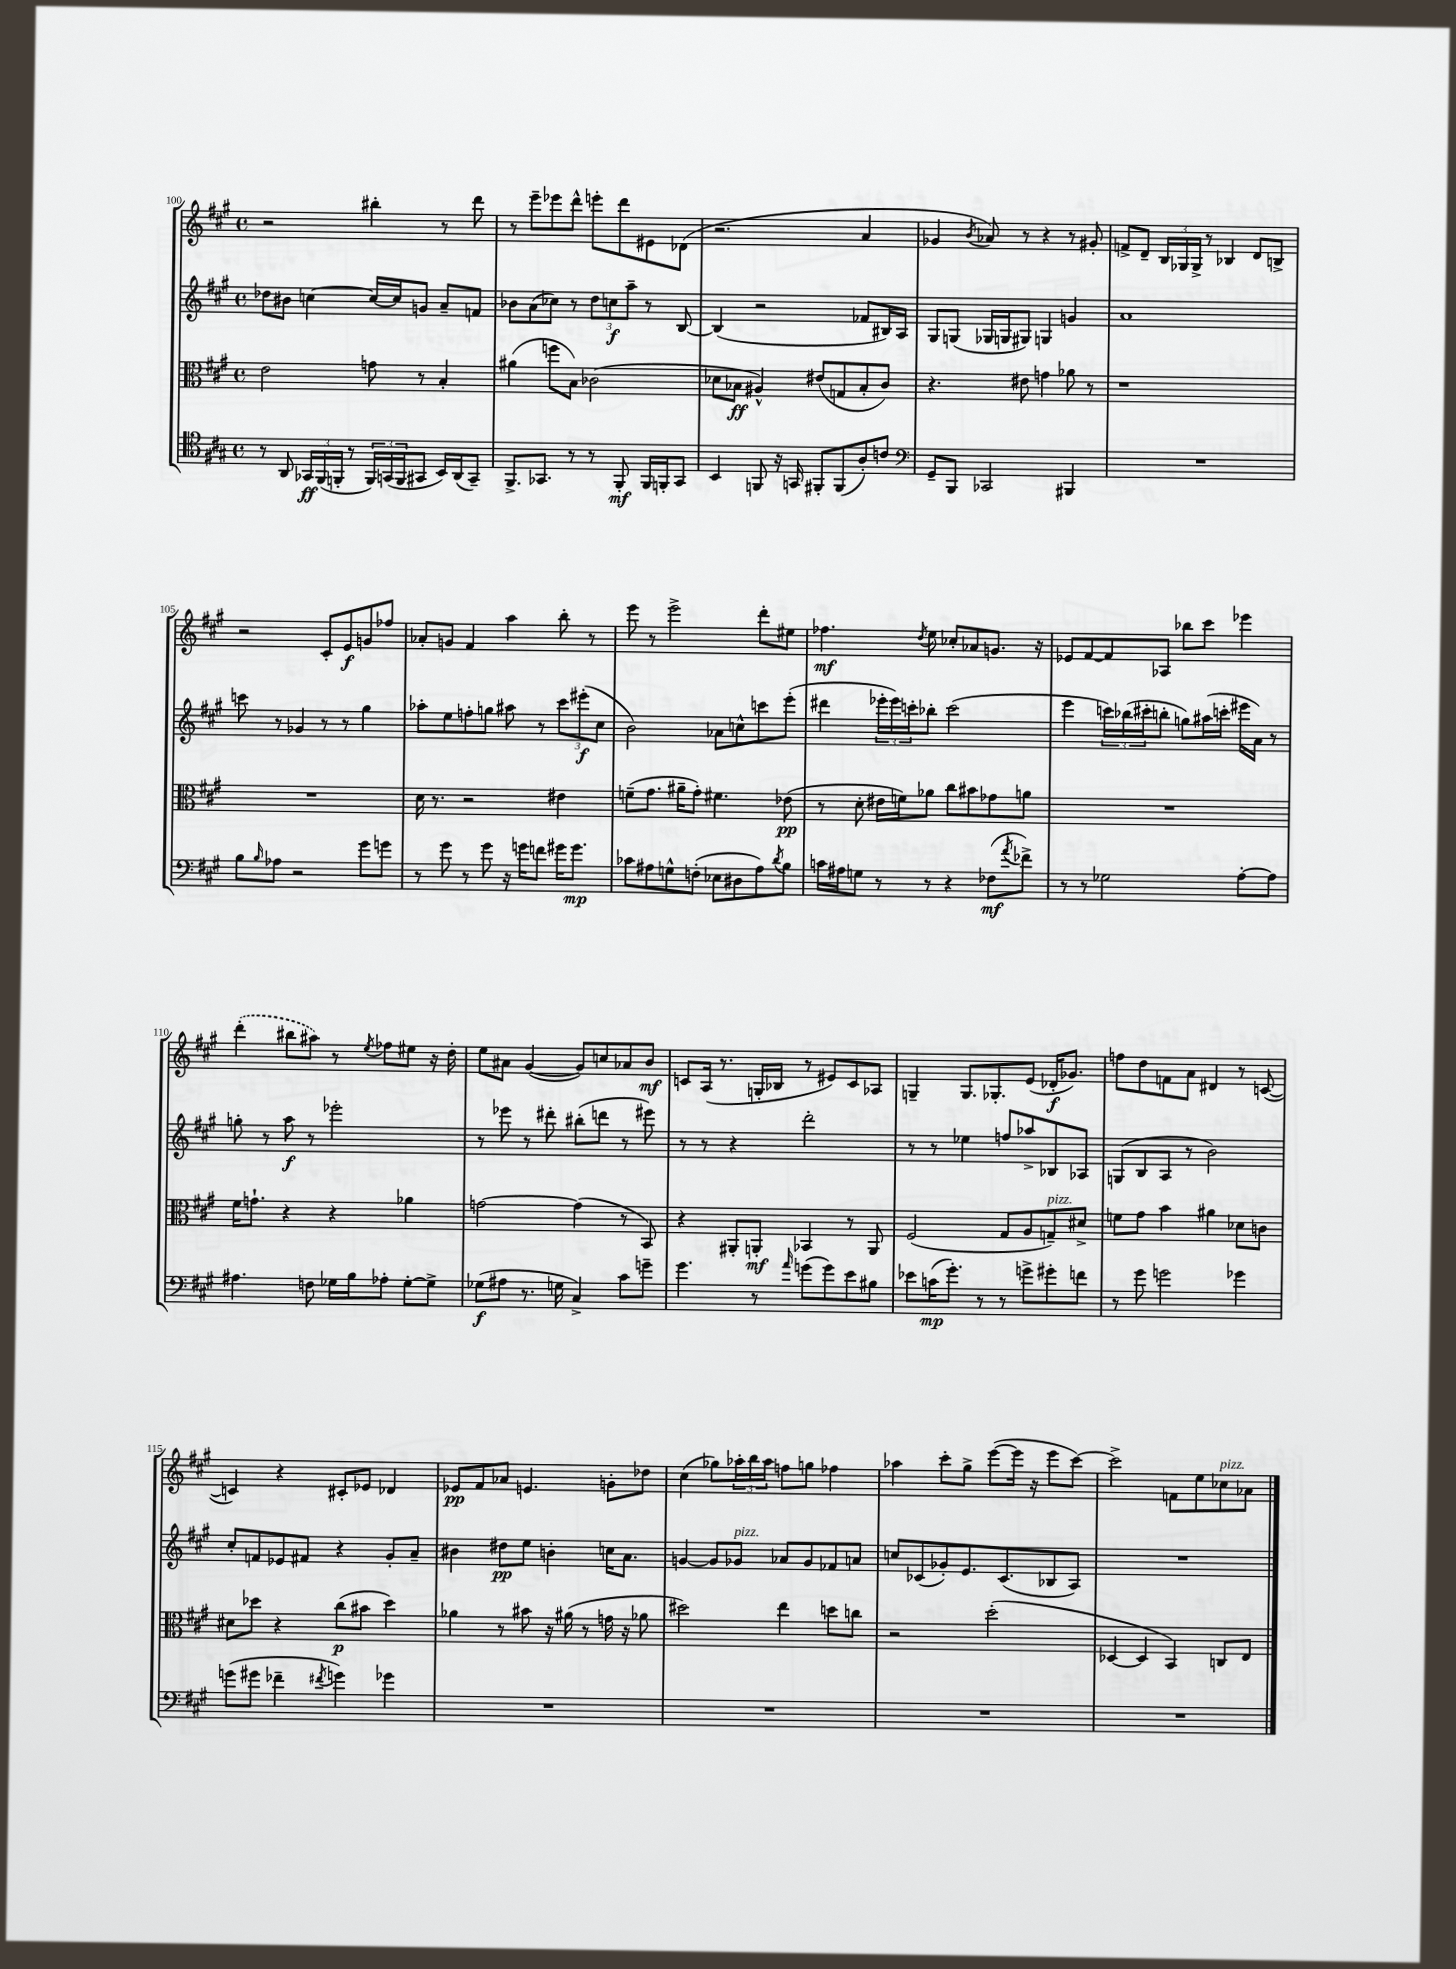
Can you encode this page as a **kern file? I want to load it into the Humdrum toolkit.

**kern	**dynam	**kern	**dynam	**kern	**dynam	**kern	**dynam
*part4	*part4	*part3	*part3	*part2	*part2	*part1	*part1
*staff4	*staff4	*staff3	*staff3	*staff2	*staff2	*staff1	*staff1
*clefC4	*	*clefC3	*	*clefG2	*	*clefG2	*
*k[f#c#g#]	*	*k[f#c#g#]	*	*k[f#c#g#]	*	*k[f#c#g#]	*
*M4/4	*	*M4/4	*	*M4/4	*	*M4/4	*
*met(c)	*	*met(c)	*	*met(c)	*	*met(c)	*
=100	=100	=100	=100	=100	=100	=100	=100
8r	.	2e\	.	8dd-X\L	.	2r	.
8AA/	.	.	.	8b#X\J	.	.	.
24GG-X/LL	ff	.	.	[4ccn\	.	.	.
(24FF#/	.	.	.	.	.	.	.
24FFn'/JJ	.	.	.	.	.	.	.
8r	.	.	.	.	.	.	.
24FF/LL)	.	8gn\	.	16cc/LL_	.	4bb#X'\	.
(24GGn/	.	.	.	.	.	.	.
.	.	.	.	16cc/J]	.	.	.
24FF/J	.	.	.	.	.	.	.
8GG#X/J	.	8r	.	8gn/J	.	.	.
16BB/LL)	.	4B'/	.	8a~/L	.	8r	.
(16AA/J	.	.	.	.	.	.	.
8GG#~/J)	.	.	.	8fn/J	.	8ddd\	.
=101	=101	=101	=101	=101	=101	=101	=101
8.FF#^/L	.	(4a#X\	.	8b-X\L	.	8r	.
.	.	.	.	(8a\	.	8eee~\L	.
8.GG-X/J	.	.	.	.	.	.	.
.	.	8ffn\L	.	8cc-X\J)	.	8eee-X\	.
8r	.	8B\J)	.	8r	.	8ddd^^\J	.
8r	.	(2c-X\	.	12dd\L	.	8eeen'\L	.
.	.	.	.	12ccn\	f	.	.
8FF#'/	mf	.	.	.	.	8ddd\	.
.	.	.	.	12aa~\J	.	.	.
16FF#/LL	.	.	.	8r	.	8e#X\	.
16FFn'/J	.	.	.	.	.	.	.
8GG-/J	.	.	.	[8B/	.	(8d-X\J	.
=102	=102	=102	=102	=102	=102	=102	=102
4BB/	.	8d-X\L	.	(4B/]	.	2.r	.
.	.	8B-X\J	ff	.	.	.	.
8FFn/	.	4A#X^^/)	.	2r	.	.	.
16r	.	.	.	.	.	.	.
16GGn/	.	.	.	.	.	.	.
8FF#X'/L	.	(8e#X/L	.	.	.	.	.
(8FF#/	.	8Gn/	.	.	.	.	.
8A'/)	.	8B-'/	.	8f-X/L	.	4a/	.
8cn/J	.	8c#/J)	.	16B#X/L)	.	.	.
.	.	.	.	16A/JJ	.	.	.
=103	=103	=103	=103	=103	=103	=103	=103
*clefF4	*	*	*	*	*	*	*
8GG#~/L	.	4.r	.	8G#/L	.	4g-X/	.
8BBB/J	.	.	.	(8Gn/J	.	.	.
.	.	.	.	.	.	8qb/	.
2CC-X/	.	.	.	16G-X/LL	.	8a-X/)	.
.	.	.	.	16Gn/J	.	.	.
.	.	8e#X\	.	8G#X/J)	.	8r	.
.	.	4gn\	.	4Gn/	.	4r	.
4BBB#X/	.	8a-X\	.	4gn/	.	8r	.
.	.	8r	.	.	.	8g#X'/	.
=104	=104	=104	=104	=104	=104	=104	=104
1r	.	1r	.	1a	.	8fn^/L	.
.	.	.	.	.	.	8d~/J	.
.	.	.	.	.	.	24B/LL	.
.	.	.	.	.	.	24G-X/	.
.	.	.	.	.	.	24G-^/JJ	.
.	.	.	.	.	.	8r	.
.	.	.	.	.	.	4B-X/	.
.	.	.	.	.	.	8d/L	.
.	.	.	.	.	.	8Bn^/J	.
!!LO:LB:g=z
=105	=105	=105	=105	=105	=105	=105	=105
8B\L	.	1r	.	8cccn\	.	2r	.
16qqB/	.	.	.	.	.	.	.
8A-X\J	.	.	.	8r	.	.	.
2r	.	.	.	4g-X/	.	.	.
.	.	.	.	8r	.	8c#'/L	.
.	.	.	.	8r	.	8e/	f
8g#\L	.	.	.	4gg#\	.	8gn/	.
8gn\J	.	.	.	.	.	8ff-X/J	.
=106	=106	=106	=106	=106	=106	=106	=106
8r	.	16d\	.	8aa-X'\L	.	8a-X'/L	.
.	.	8.r	.	.	.	.	.
8g#\	.	.	.	8ee\	.	8gn/J	.
8r	.	2r	.	8ffn'\	.	4f#/	.
8g#\	.	.	.	8ggn\J	.	.	.
16r	.	.	.	8aa#X\	.	4aa\	.
16gn\KL	.	.	.	.	.	.	.
8fn\J	.	.	.	8r	.	.	.
16g#X\KL	.	4e#X\	.	12ccc#\L	.	8bb'\	.
8.g#\J	mp	.	.	.	.	.	.
.	.	.	.	(12eee#X'\	f	.	.
.	.	.	.	.	.	8r	.
.	.	.	.	12cc#\J	.	.	.
=107	=107	=107	=107	=107	=107	=107	=107
8c-X\L	.	(8fn~\L	.	2b\)	.	8eee\	.
8A#X\	.	8.g#\J	.	.	.	8r	.
8Gn^^\	.	.	.	.	.	2eee^\	.
.	.	16a#X~\KL	.	.	.	.	.
(8Fn'\J	.	8g#'\J)	.	.	.	.	.
8E-X\L	.	4.f#X\	.	8a-X\L	.	.	.
8D#X\	.	.	.	8ccn^^\	.	.	.
8A#\)	.	.	.	8cccn\	.	8ddd'\L	.
8qd/	.	.	.	.	.	.	.
8B\J	.	(8e-X\	pp	(8eee'\J	.	8ee#X\J	.
=108	=108	=108	=108	=108	=108	=108	=108
16cn\LL	.	8r	.	4ddd#X\	.	4.ff-X\	mf
16A#X\J	.	.	.	.	.	.	.
8Gn\J	.	8d'\	.	.	.	.	.
8r	.	16e#X\LL	.	24eee-X'\LL	.	.	.
.	.	.	.	24eee-\)	.	.	.
.	.	16fn\J)	.	.	.	.	.
.	.	.	.	24cccn'\J	.	.	.
.	.	.	.	.	.	8qdd/	.
8r	.	8a-X\J	.	8bb-X'\J	.	8ee\	.
4r	.	8cc#\L	.	(2ccc\	.	8cc-X'/L	.
.	.	8b#X\	.	.	.	8a-X/	.
(8F-X\L	mf	8g-X\	.	.	.	8.gn/J	.
8qa/	.	.	.	.	.	.	.
8f-X^\J)	.	8an\J	.	.	.	.	.
.	.	.	.	.	.	16r	.
=109	=109	=109	=109	=109	=109	=109	=109
8r	.	1r	.	4eee\	.	8e-X/L	.
8r	.	.	.	.	.	[8f#/	.
2G-X\	.	.	.	24cccn\LL)	.	8f#/]	.
.	.	.	.	(24bb-X\	.	.	.
.	.	.	.	24ccc#X'\J	.	.	.
.	.	.	.	8bbn'\J	.	8A-X/J	.
.	.	.	.	8ggn\L)	.	8bb-X\L	.
.	.	.	.	(16aa#X\L	.	8ccc#\J	.
.	.	.	.	16cccn'\JJ	.	.	.
[8A'\L	.	.	.	16eee#X\LL	.	4eee-X\	.
.	.	.	.	16a\JJ)	.	.	.
8A\J]	.	.	.	8r	.	.	.
!!LO:LB:g=z
=110	=110	=110	=110	=110	=110	=110	=110
4.A#X\	.	16f#\KL	.	8ggn'\	.	(4ddd'\	.
.	.	8.gn`\J	.	.	.	.	.
.	.	.	.	8r	.	.	.
.	.	4r	.	8aa\	f	8bb#X\L	.
8Fn\	.	.	.	8r	.	8aa#X\J)	.
16G-X\LL	.	4r	.	2eee-X'\	.	8r	.
16B\J	.	.	.	.	.	.	.
.	.	.	.	.	.	8qee/	.
8A-X'\J	.	.	.	.	.	8ff-X\L	.
[8G-'\L	.	4a-X\	.	.	.	8ee#X\J	.
8G-^\J]	.	.	.	.	.	16r	.
.	.	.	.	.	.	16dd'\	.
=111	=111	=111	=111	=111	=111	=111	=111
(8G-X\L	f	[2gn\	.	8r	.	8ee\L	.
8A#X\J	.	.	.	8eee-X\	.	8a#X\J	.
8.r	.	.	.	8r	.	([4g#/	.
.	.	.	.	8ddd#X'\	.	.	.
16Gn\	.	.	.	.	.	.	.
4C#^/)	.	(4g\]	.	(8bb#X'\L	.	8g#/L])	.
.	.	.	.	8dddn\J	.	8ccn/	.
8c#\L	.	8r	.	8r	.	8a-X/	.
8gn~\J	.	8BB/)	.	8eee#X\)	.	8b/J	mf
=112	=112	=112	=112	=112	=112	=112	=112
4.g#\	.	4r	.	8r	.	8cn/L	.
.	.	.	.	8r	.	(16A/Jk	.
.	.	.	.	.	.	8.r	.
.	.	8AA#X'/L	.	4r	.	.	.
8r	.	8AAn'/J	mf	.	.	16Gn'/LL	.
.	.	.	.	.	.	16B-X/JJ	.
16qqa/	.	.	.	.	.	.	.
(8gn\L	.	4BB-X/	.	2ddd'\	.	8r	.
8g\)	.	.	.	.	.	8e#X/L)	.
8e\	.	8r	.	.	.	8c/	.
8B#X\J	.	8AA/	.	.	.	8A-X/J	.
=113	=113	=113	=113	=113	=113	=113	=113
8e-X\L	.	(2F#/	.	8r	.	4Gn~/	.
(16cn\K	mp	.	.	8r	.	.	.
8.g#'\J)	.	.	.	.	.	.	.
.	.	.	.	4ee-X\	.	8.G/L	.
8r	.	.	.	.	.	.	.
.	.	.	.	.	.	8.G-X'/	.
8r	.	8G#/L	.	8ffn/L	.	.	.
8gn^\L	.	8A/	.	8aa-X^/	.	(8e/J	.
!	!	!LO:TX:a:i:t=pizz.	!	!	!	!	!
8g#X'\	.	8Gn~/)	.	8B-X/	.	16d-X'/KL	f
.	.	.	.	.	.	8.g-X/J)	.
8fn\J	.	8d#X^/J	.	8A-X/J	.	.	.
=114	=114	=114	=114	=114	=114	=114	=114
8r	.	8fn\L	.	(8Gn/L	.	8ffn\L	.
8g#\	.	8g#\J	.	8B/	.	8dd\	.
2gn\	.	4b\	.	8A/J	.	8fn\	.
.	.	.	.	8r	.	8a\J	.
.	.	4a#X\	.	2b\)	.	4d#X/	.
4g-X\	.	8d-X\L	.	.	.	8r	.
.	.	8cn\J	.	.	.	([8cn/	.
!!LO:LB:g=z
=115	=115	=115	=115	=115	=115	=115	=115
(8gn\L	.	8d#X\L	.	8cc#'/L	.	4cn/])	.
8g#X\J	.	8dd-X\J	.	8fn/	.	.	.
4f-X~\	.	4r	.	8e-X/	.	4r	.
.	.	.	.	8f#X/J	.	.	.
8qf#X/	.	.	.	.	.	.	.
4gn\)	.	(8cc#\L	p	4r	.	8c#X'/L	.
.	.	8b#X\J	.	.	.	8e-X/J	.
4g-X\	.	4dd-\)	.	8g#'/L	.	4d-X/	.
.	.	.	.	8a~/J	.	.	.
=116	=116	=116	=116	=116	=116	=116	=116
1r	.	4a-X\	.	4b#X\	.	8e-X/L	pp
.	.	.	.	.	.	8f#/	.
.	.	8r	.	8dd#X\L	pp	8a-X/J	.
.	.	8b#X\	.	8ee\J	.	4.en/	.
.	.	16r	.	4bn'\	.	.	.
.	.	(16a#X\	.	.	.	.	.
.	.	8r	.	.	.	.	.
.	.	16gn\	.	16ccn\KL	.	8gn'\L	.
.	.	16r	.	8.a\J	.	.	.
.	.	8a-X\	.	.	.	8dd-X\J	.
=117	=117	=117	=117	=117	=117	=117	=117
1r	.	2dd#X\)	.	[4gn/	.	(4cc#\	.
.	.	.	.	8g/L]	.	8gg-X\L)	.
!	!	!	!	!LO:TX:a:i:t=pizz.	!	!	!
.	.	.	.	8g-X/J	.	24aa-X'\L	.
.	.	.	.	.	.	24bb\	.
.	.	.	.	.	.	24aa-\JJ	.
.	.	4ee\	.	8a-X/L	.	8ffn\L	.
.	.	.	.	8g-/	.	8ggn\J	.
.	.	8ddn\L	.	8f-X/	.	4ff-X\	.
.	.	8ccn\J	.	8an/J	.	.	.
=118	=118	=118	=118	=118	=118	=118	=118
1r	.	2r	.	8ccn/L	.	4aa-X\	.
.	.	.	.	(8c-X/	.	.	.
.	.	.	.	8g-X'/)	.	8ccc#'\L	.
.	.	.	.	8.e/	.	8gg#^\J	.
.	.	(2dd'\	.	.	.	([8eee\L	.
.	.	.	.	(8.c-/	.	.	.
.	.	.	.	.	.	16eee\Jk]	.
.	.	.	.	.	.	16r	.
.	.	.	.	8B-X/	.	8eee\L	.
.	.	.	.	8A/J)	.	[8ccc#\J)	.
=119	=119	=119	=119	=119	=119	=119	=119
1r	.	[4D-X/	.	1r	.	2ccc#^\]	.
.	.	4D-/]	.	.	.	.	.
.	.	4BB/)	.	.	.	8fn\L	.
.	.	.	.	.	.	8ee\	.
!	!	!	!	!	!	!LO:TX:a:i:t=pizz.	!
.	.	8Cn/L	.	.	.	8cc-X\	.
.	.	8E/J	.	.	.	8a-X\J	.
==	==	==	==	==	==	==	==
*-	*-	*-	*-	*-	*-	*-	*-
